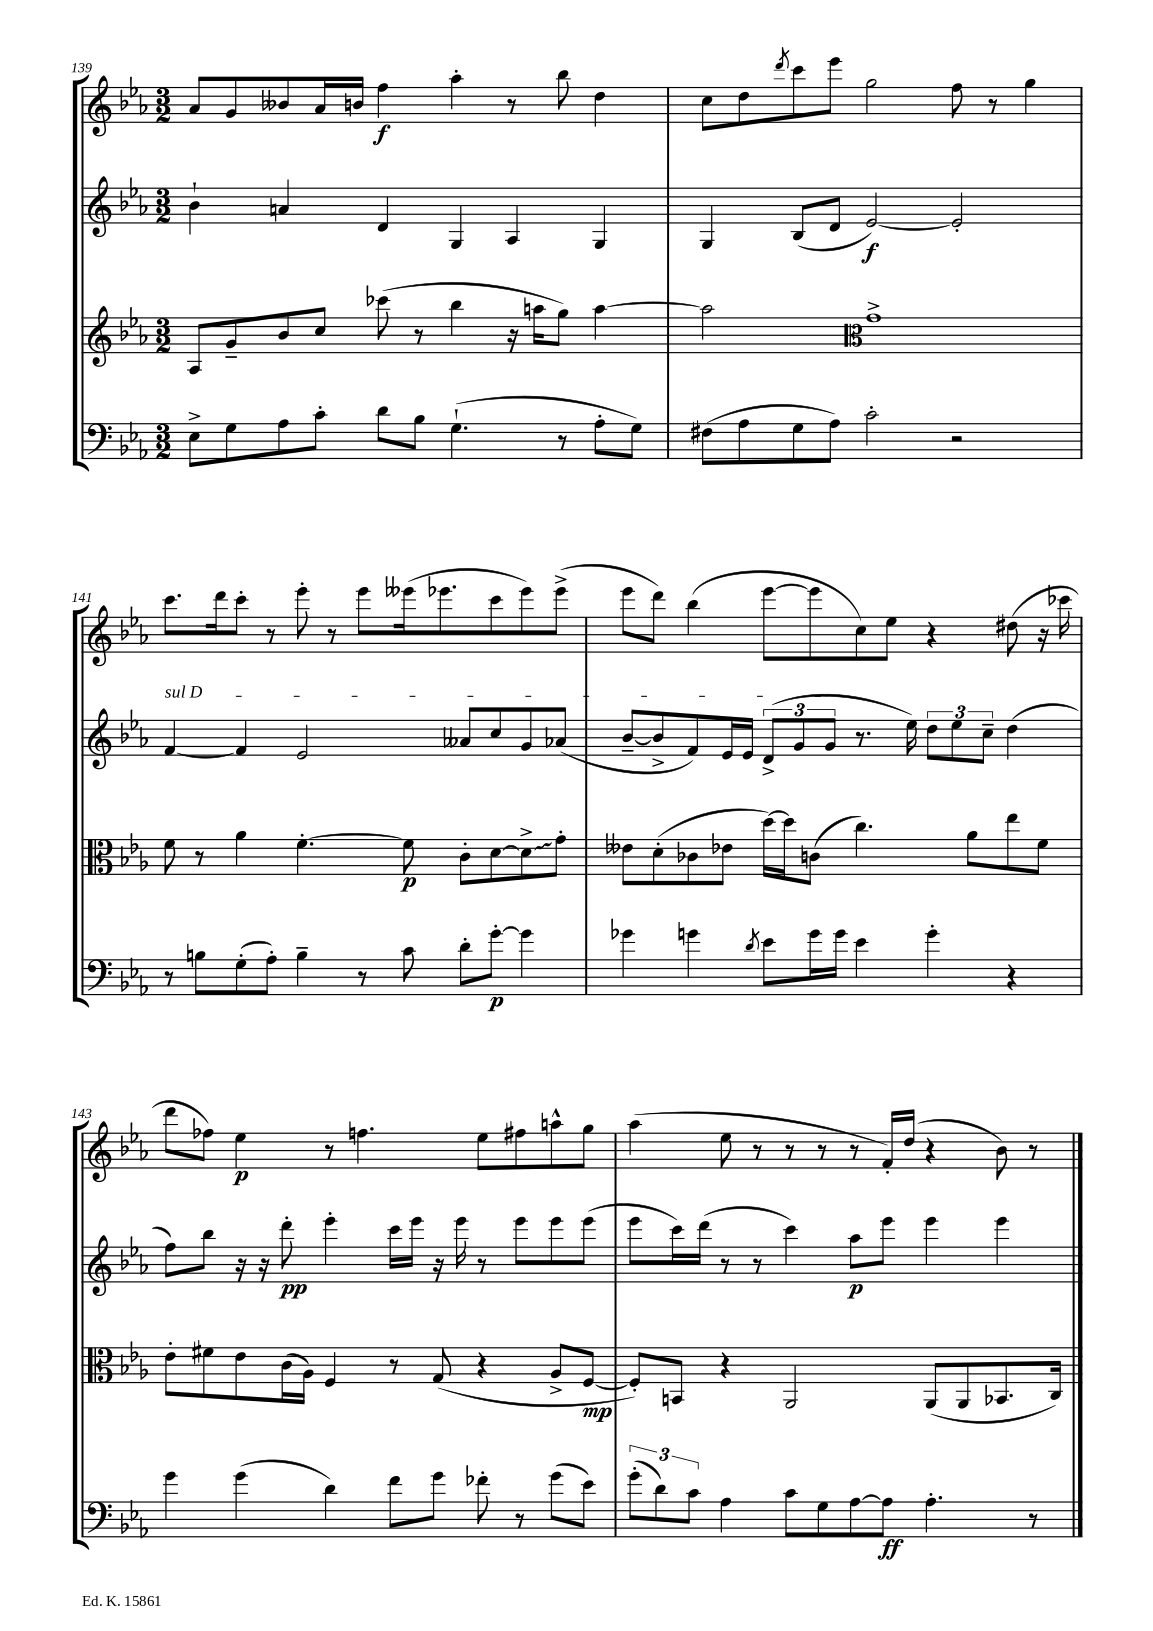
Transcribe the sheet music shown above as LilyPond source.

<<
\new StaffGroup <<
\new Staff = "s0" {
    \clef treble \key ees \major \numericTimeSignature \time 3/2
    aes'8 g'8 beses'8 aes'16 b'16 f''4\f aes''4-. r8 bes''8 d''4 |
    c''8 d''8 \acciaccatura { d'''8 } c'''8 ees'''8 g''2 f''8 r8 g''4 |
    c'''8. d'''16 c'''8-. r8 ees'''8-. r8 ees'''8 eeses'''16( ees'''8. c'''8 ees'''8) ees'''8->( |
    ees'''8 d'''8) bes''4( ees'''8~ ees'''8 c''8) ees''8 r4 dis''8( r16 ces'''16 |
    d'''8 fes''8) ees''4\p r8 f''4. ees''8 fis''8 a''8-^ g''8 |
    aes''4( ees''8 r8 r8 r8 r8 f'16-.) d''16( r4 bes'8) r8 \bar "|." |
}
\new Staff = "s1" {
    \clef treble \key ees \major \numericTimeSignature \time 3/2
    bes'4-! a'4 d'4 g4 aes4 g4 |
    g4 bes8( d'8 ees'2~\f) ees'2-. |
    \once \override TextSpanner.bound-details.left.text = \markup { \italic "sul D" } f'4~\startTextSpan f'4 ees'2 aeses'8 c''8 g'8 aes'8( |
    bes'8~-- bes'8-> f'8) ees'16 ees'16 \tuplet 3/2 { d'8->( g'8 g'8\stopTextSpan } r8. ees''16) \tuplet 3/2 { d''8 ees''8 c''8-- } d''4( |
    f''8) bes''8 r16 r16 d'''8-.\pp ees'''4-. c'''16 ees'''16 r16 ees'''16 r8 ees'''8 ees'''8 ees'''8( |
    ees'''8 c'''16) d'''16( r8 r8 c'''4) aes''8\p ees'''8 ees'''4 ees'''4 \bar "|." |
}
\new Staff = "s2" {
    \clef treble \key ees \major \numericTimeSignature \time 3/2
    aes8 g'8-- bes'8 c''8 ces'''8( r8 bes''4 r16 a''16 g''8) a''4~ |
    a''2 \clef alto g'1-> |
    f'8 r8 aes'4 f'4.~-. f'8\p c'8-. d'8~ \once \override Glissando.style = #'zigzag d'8->\glissando g'8-. |
    eeses'8 d'8-.( ces'8 ees'8 d''16~) d''16 c'8( c''4.) aes'8 ees''8 f'8 |
    ees'8-. fis'8 ees'8 c'16( aes16) f4 r8 g8( r4 aes8-> f8~\mp |
    f8-.) b,8 r4 aes,2 aes,8( aes,8 bes,8. c16) \bar "|." |
}
\new Staff = "s3" {
    \clef bass \key ees \major \numericTimeSignature \time 3/2
    ees8-> g8 aes8 c'8-. d'8 bes8 g4.-!( r8 aes8-. g8) |
    fis8( aes8 g8 aes8) c'2-. r2 |
    r8 b8 g8-.( aes8-.) b4-- r8 c'8 d'8-. g'8~-.\p g'4 |
    ges'4 g'4 \acciaccatura { d'8 } ees'8 g'16 g'16 ees'4 g'4-. r4 |
    g'4 g'4( d'4) f'8 g'8 fes'8-. r8 g'8( ees'8) |
    \tuplet 3/2 { g'8-.( d'8) c'8 } aes4 c'8 g8 aes8~ aes8\ff aes4.-. r8 \bar "|." |
}
>>
>>
\layout { \context { \Score currentBarNumber = #139 } }
